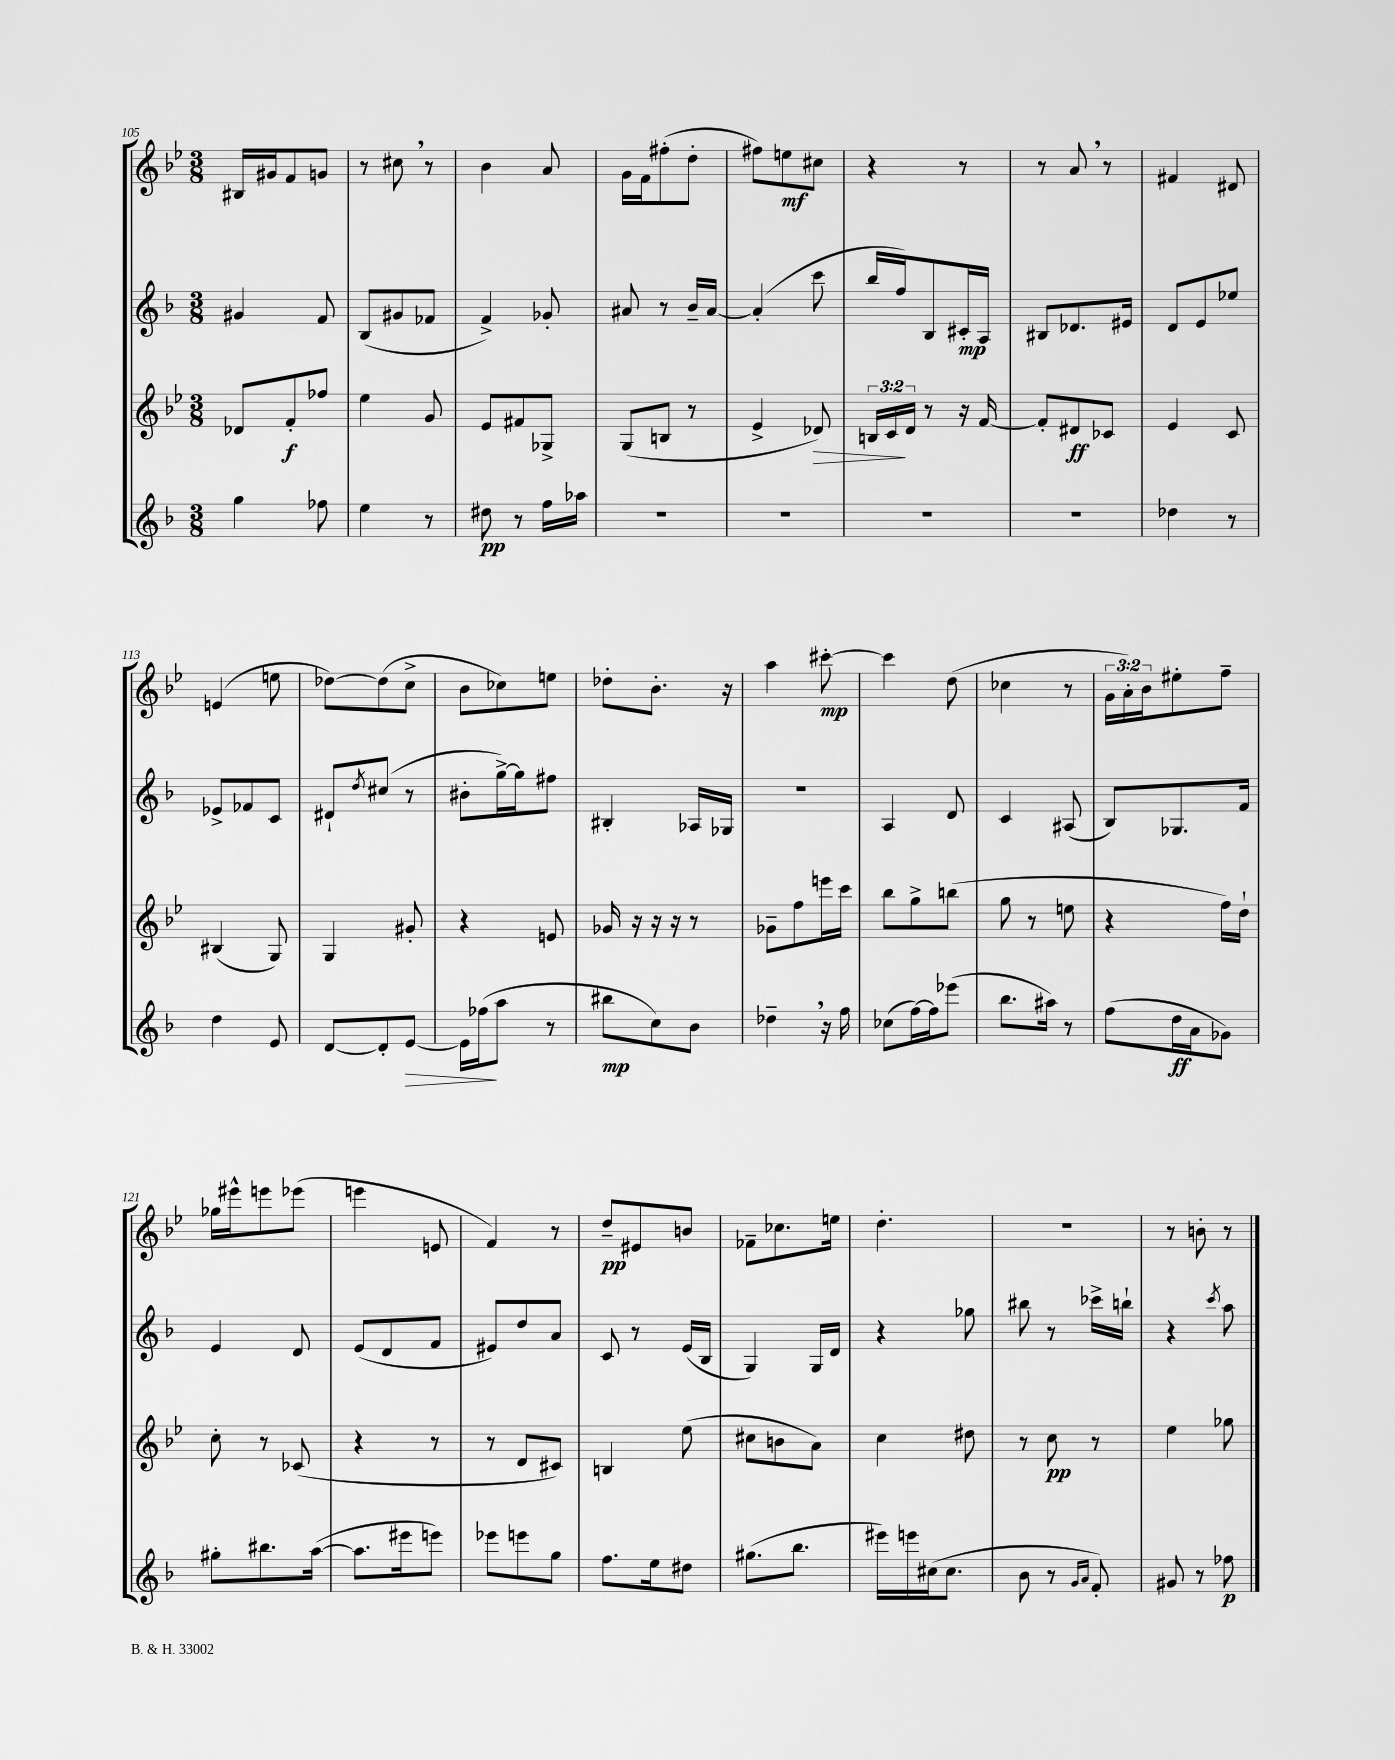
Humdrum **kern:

**kern	**kern	**kern	**kern
*staff4	*staff3	*staff2	*staff1
*clefG2	*clefG2	*clefG2	*clefG2
*k[b-]	*k[b-e-]	*k[b-]	*k[b-e-]
*M3/8	*M3/8	*M3/8	*M3/8
4gg	8d-	4g#	16B#
.	.	.	16g#
.	8f'	.	8f
8ff-	8ff-	8f	8g
=	=	=	=
4ee	4ee-	(8B-	8r
.	.	8g#	8cc#
8r	8g	8f-	8r
=	=	=	=
8dd#	8e-	4f^)	4b-
8r	8f#	.	.
16ff	8G-^	8g-'	8a
16aa-	.	.	.
=	=	=	=
4.r	(8G	8a#	16g
.	.	.	16f
.	8B	8r	(8ff#'
.	8r	16b-~	8dd'
.	.	[16a#	.
=	=	=	=
4.r	4e-^	(4a#']	8ff#)
.	.	.	8ee
.	8d-)	8ccc	8cc#
=	=	=	=
4.r	24B	16bb-	4r
.	24c	.	.
.	.	16ff)	.
.	24d	.	.
.	8r	8B-	.
.	16r	16c#'	8r
.	[16f	16A	.
=	=	=	=
4.r	8f']	8B#	8r
.	8d#	8.d-	8a
.	8c-	.	8r
.	.	16e#	.
=	=	=	=
4dd-	4e-	8d	4f#
.	.	8e	.
8r	8c	8ee-	8d#
=	=	=	=
4dd	(4B#	8e-^	(4e
.	.	8f-	.
8e	8G)	8c	8ee
=	=	=	=
[8d	4G	8d#`	[8dd-)
.	.	8qdd	.
8d']	.	(8cc#	(8dd-]
[8e	8g#'	8r	8cc^
=	=	=	=
16e]	4r	8b#'	8b-
(16ff-	.	.	.
8aa	.	[16gg^)	8cc-)
.	.	16gg]	.
8r	8e	8ff#	8ee
=	=	=	=
8bb#	16g-	4B#'	8dd-'
.	16r	.	.
8cc)	16r	.	8.b-'
.	16r	.	.
8b-	8r	16A-	.
.	.	16G-	16r
=	=	=	=
4dd-~	8g-~	4.r	4aa
.	8ff	.	.
16r	16eee	.	[8ccc#'
16ff	16ccc	.	.
=	=	=	=
(8cc-	8bb-	4A	4ccc#]
[16ff)	8gg^	.	.
16ff]	.	.	.
(8eee-	(8bb	8d	(8dd
=	=	=	=
8.bb-	8gg	4c	4cc-
.	8r	.	.
16aa#)	.	.	.
8r	8ee	(8A#	8r
=	=	=	=
(8ff	4r	8B-)	24g
.	.	.	24a')
.	.	.	24b-
16dd	.	8.G-	8ee#'
16a	.	.	.
8g-)	16ff)	.	8ff~
.	16dd`	16f	.
=	=	=	=
8gg#'	8cc'	4e	16gg-
.	.	.	16eee#^^
8.bb#	8r	.	8eee
.	(8c-	8d	(8eee-
([16aa	.	.	.
=	=	=	=
8.aa]	4r	(8e	4eee
.	.	8d	.
16eee#	.	.	.
8eee)	8r	8f	8e
=	=	=	=
8eee-	8r	8e#)	4f)
8eee	8d	8dd	.
8gg	8c#)	8a	8r
=	=	=	=
8.ff	4B	8c	8dd~
.	.	8r	8e#
16ee	.	.	.
8dd#	(8ee-	(16e	8b
.	.	16B-	.
=	=	=	=
(8.gg#	8cc#	4G)	8f-~
.	8b	.	8.cc-
8.bb-	.	.	.
.	8a)	16G	.
.	.	16d	16ee
=	=	=	=
16eee#)	4cc	4r	4.dd'
16eee	.	.	.
(16cc#	.	.	.
8.cc#	.	.	.
.	8dd#	8gg-	.
=	=	=	=
8b-	8r	8bb#	4.r
8r	8cc	8r	.
16qqg	.	.	.
16qqa	.	.	.
8f')	8r	16ccc-^	.
.	.	16bb`	.
=	=	=	=
8g#	4ee-	4r	8r
8r	.	.	8b'
.	.	8qccc	.
8ff-	8gg-	8aa	8r
==	==	==	==
*-	*-	*-	*-
